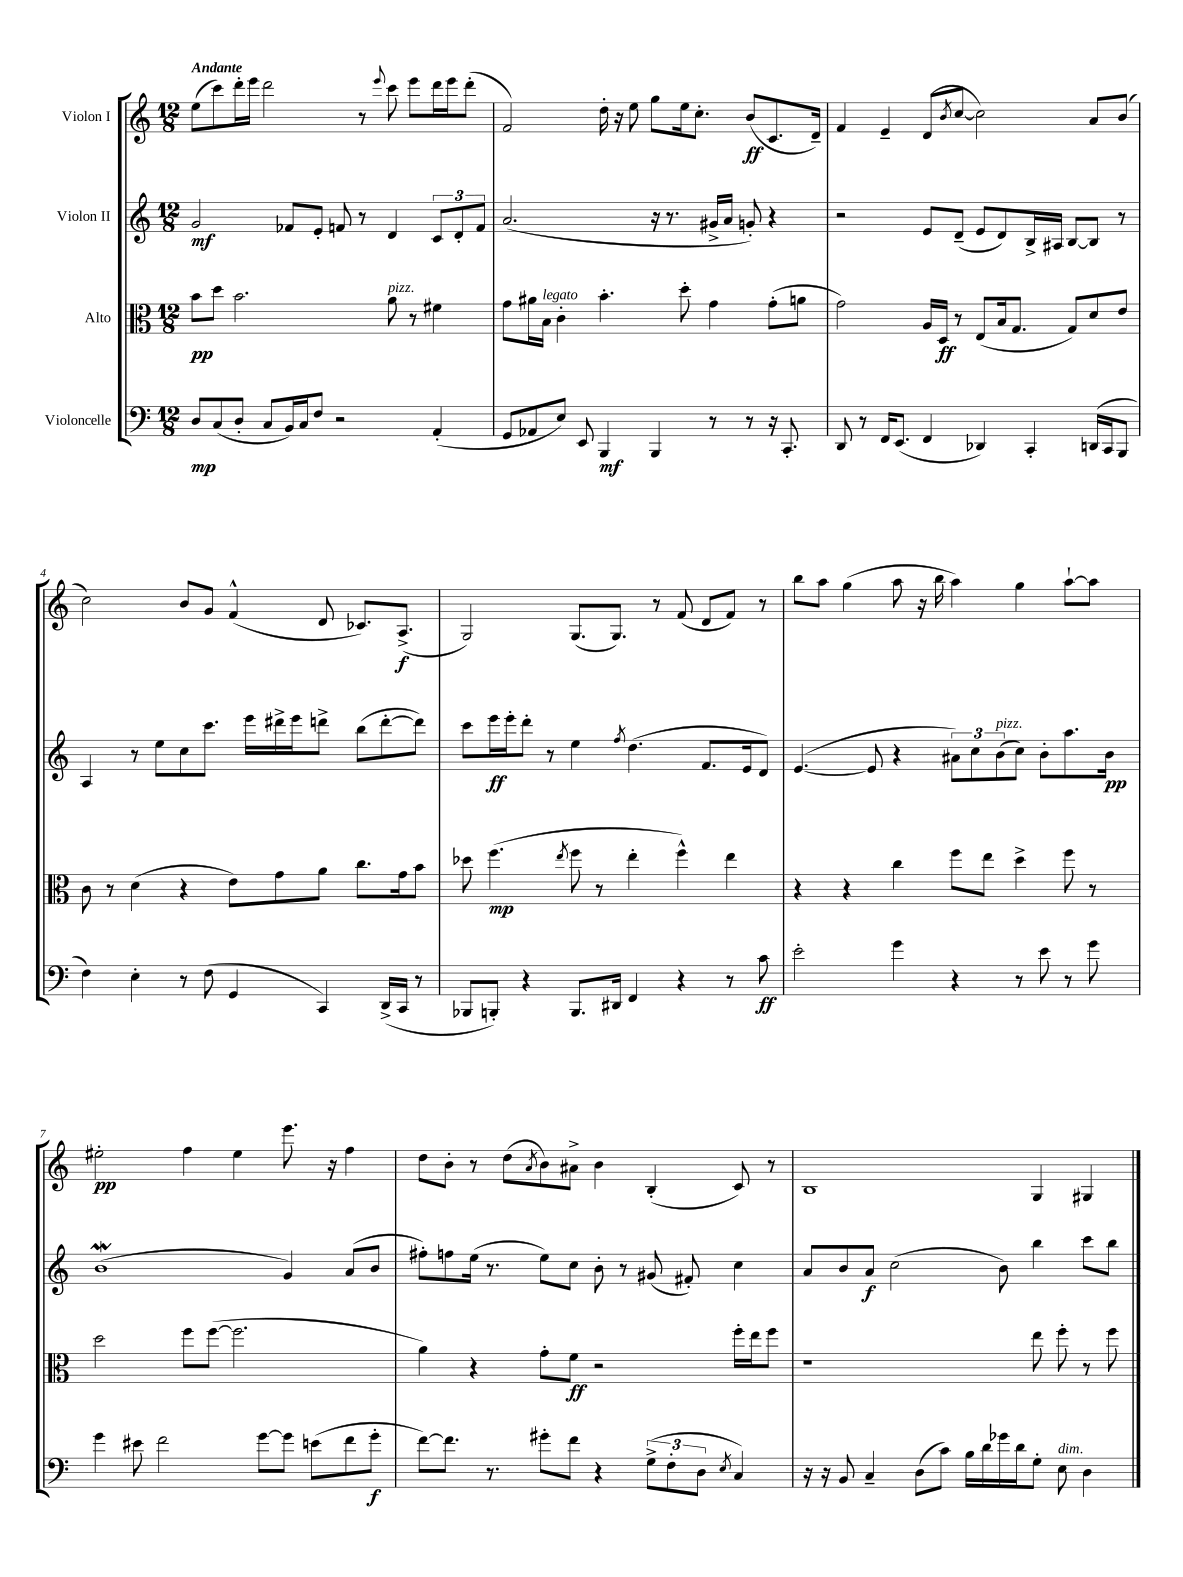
<<
\new StaffGroup <<
\new Staff = "s0" \with { instrumentName = "Violon I" } {
    \clef treble \key c \major \numericTimeSignature \time 12/8 \tempo "Andante"
    e''8( c'''8) d'''16-. e'''16 d'''2 r8 \appoggiatura { e'''8 } c'''8 e'''8 d'''16 e'''16 d'''8-.( |
    f'2) d''16-. r16 e''8 g''8 e''16 c''8.-. b'8\ff( c'8. d'16--) |
    f'4 e'4-- d'8( \acciaccatura { b'8 } c''8~ c''2) a'8 b'8( |
    c''2) b'8 g'8 f'4-^( d'8 ces'8.) a8.->\f( |
    g2) g8.( g8.) r8 f'8( d'8 f'8) r8 |
    b''8 a''8 g''4( a''8 r16 b''16 a''4) g''4 a''8~-! a''8 |
    eis''2-.\pp f''4 eis''4 e'''8. r16 f''4 |
    d''8 b'8-. r8 d''8( \acciaccatura { a'8 } b'8) ais'8-> b'4 b4-.( c'8) r8 |
    b1 g4 gis4 \bar "|." |
}
\new Staff = "s1" \with { instrumentName = "Violon II" } {
    \clef treble \key c \major \numericTimeSignature \time 12/8
    g'2\mf fes'8 e'8-. f'8 r8 d'4 \tuplet 3/2 { c'8 d'8-. f'8 } |
    a'2.( r16 r8. gis'16-> a'16 g'8-.) r4 |
    r2 e'8 d'8--( e'8 d'8) b16-> ais16 b8~ b8 r8 |
    a4 r8 e''8 c''8 c'''8. e'''16 dis'''16-> e'''16 d'''8-> b''8( d'''8~-. d'''8) |
    c'''8 e'''16\ff e'''16-. d'''8-. r8 e''4 \acciaccatura { f''8 } d''4.( f'8. e'16 d'8) |
    e'4.~( e'8 r4 \tuplet 3/2 { ais'8) c''8 b'8^\markup { \italic "pizz." }( } c''8) b'8-. a''8. b'16\pp |
    b'1\mordent( g'4) a'8( b'8 |
    fis''8-.) f''8 e''16( r8. e''8) c''8 b'8-. r8 gis'8( fis'8-.) c''4 |
    a'8 b'8 a'8\f c''2( b'8) b''4 c'''8 b''8 \bar "|." |
}
\new Staff = "s2" \with { instrumentName = "Alto" } {
    \clef alto \key c \major \numericTimeSignature \time 12/8
    b'8\pp d''8 b'2. a'8^\markup { \italic "pizz." } r8 fis'4 |
    g'8 ais'16 b16^\markup { \italic "legato" } c'4-. b'4.-. d''8-. g'4 g'8-.( a'8 |
    g'2) a16 d16\ff r8 e8( b16 g8. g8) d'8 e'8 |
    c'8 r8 d'4( r4 e'8) g'8 a'8 c''8. g'16 b'8 |
    des''8 f''4.\mp( \acciaccatura { e''8 } f''8 r8 e''4-. f''4-^) e''4 |
    r4 r4 c''4 f''8 e''8 d''4-> f''8 r8 |
    d''2 f''8 f''8~( f''2. |
    a'4) r4 g'8-. f'8\ff r2 f''16-. e''16 f''8 |
    r1 e''8 f''8-. r8 f''8 \bar "|." |
}
\new Staff = "s3" \with { instrumentName = "Violoncelle" } {
    \clef bass \key c \major \numericTimeSignature \time 12/8
    d8\mp c8( d8-. c8 b,16) c16 f8 r2 a,4-.( |
    g,8 aes,8 e8) e,8 b,,4\mf b,,4 r8 r8 r16 c,8.-. |
    d,8 r8 f,16 e,8.( f,4 des,4) c,4-. d,16( c,16 b,,8 |
    f4) e4-. r8 f8( g,4 c,4) d,16->( c,16 r8 |
    bes,,8 b,,8-.) r4 b,,8. dis,16 f,4 r4 r8 c'8\ff |
    e'2-. g'4 r4 r8 e'8 r8 g'8 |
    g'4 eis'8 f'2 g'8~ g'8 e'8( f'8 g'8-.\f |
    f'8~) f'8. r8. gis'8-. f'8 r4 \tuplet 3/2 { g8->( f8-. d8 } \acciaccatura { e8 } c4) |
    r16 r16 b,8 c4-- d8( c'8) b16 d'16 ges'16 d'16 g8-. e8^\markup { \italic "dim." } d4 \bar "|." |
}
>>
>>
